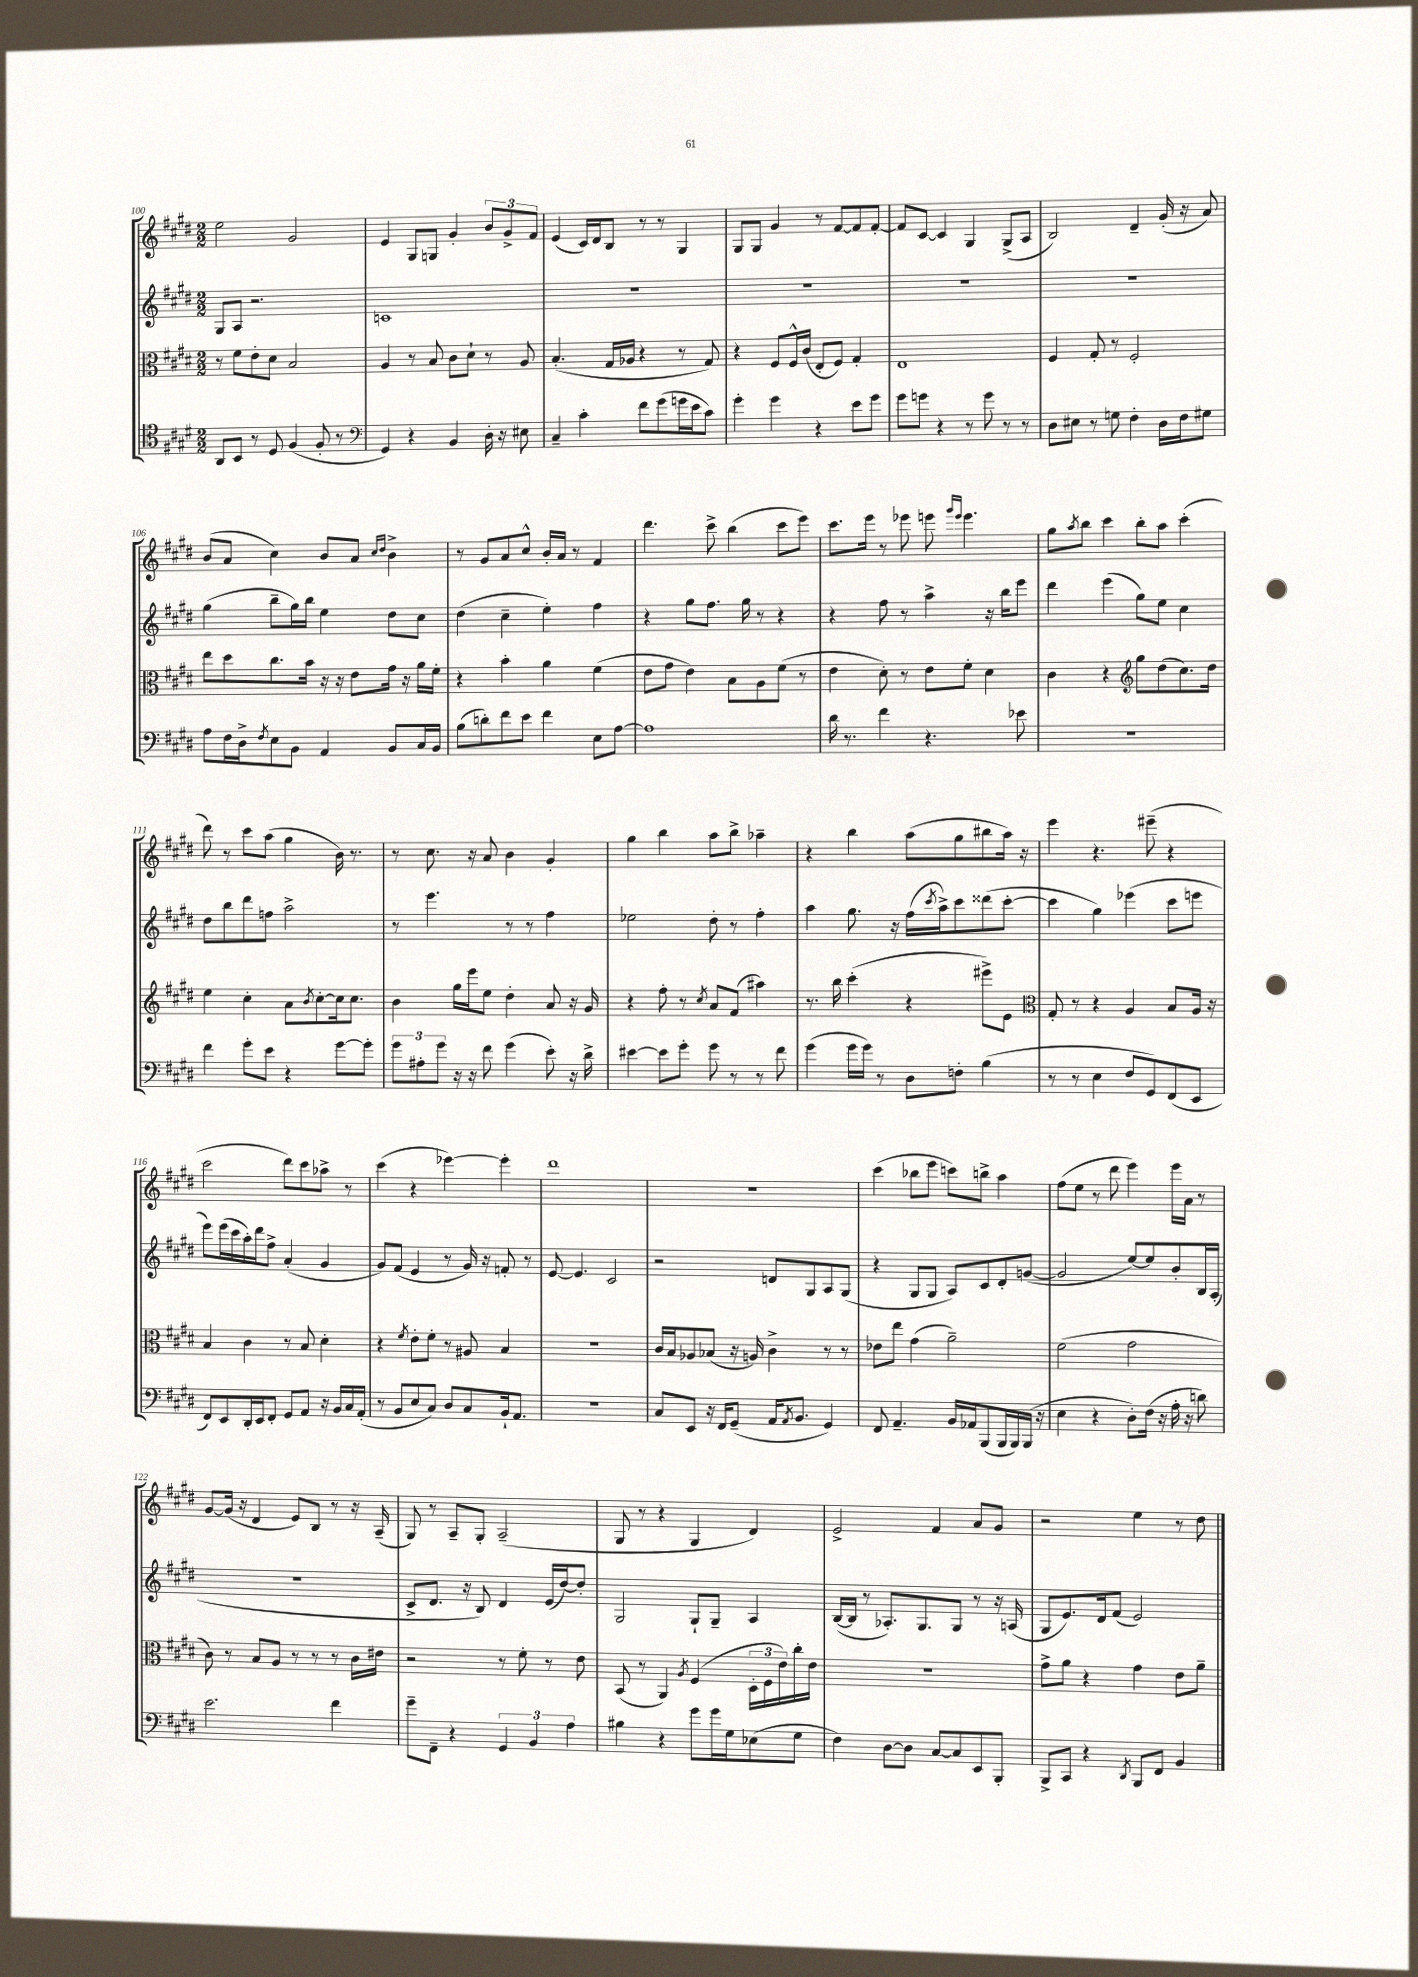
<<
\new StaffGroup <<
\new Staff = "s0" {
    \clef treble \key e \major \numericTimeSignature \time 2/2
    e''2 gis'2 |
    e'4 gis8 g8 gis'4-. \tuplet 3/2 { b'8 gis'8-> fis'8 } |
    e'4( cis'16) dis'16 b8 r8 r8 gis4 |
    gis8 gis8 gis'4 r8 fis'8~ fis'8 fis'8~-. |
    fis'8 cis'8~ cis'4 gis4 gis8->( a8 |
    b2) dis'4-- gis'16-.( r16 a'8) |
    b'8( a'8 cis''4) b'8 a'8 \grace { cis''16 dis''16 } b'4-> |
    r8 gis'8 a'8 cis''8-^ b'16-. a'16 r8 fis'4 |
    dis'''4. cis'''8-> b''4( cis'''8 e'''8) |
    cis'''8. e'''16 r8 ees'''8 e'''8 \grace { gis'''16 e'''16 } e'''4. |
    gis''8 \acciaccatura { a''8 } b''8 cis'''4 b''8-. a''8 cis'''4-.( |
    dis'''8) r8 cis'''8 a''8( gis''4 b'16) r8. |
    r8 cis''8. r16 a'8 b'4 gis'4-. |
    gis''4 b''4 a''8 b''8-> aes''4-- |
    r4 b''4 a''8( gis''8 bis''8 a''16) r16 |
    e'''4 r4. eis'''8--( r4 |
    cis'''2 dis'''8) cis'''8 aes''8-> r8 |
    cis'''4( r4 ees'''4~) ees'''4-. |
    dis'''1 |
    R1 |
    cis'''4( bes''8 e'''8 c'''8) b''8-> a''4 |
    fis''8( e''8 r8 dis'''8 e'''4) e'''16 a'16 r8 |
    gis'8~ gis'16( r16 dis'4 e'8) b8 r8 r16 a16--( |
    gis8) r8 a8-- gis8-. a2--( |
    gis8 r8 r4 gis4 dis'4) |
    e'2-> fis'4 a'8 gis'8 |
    r2 e''4 r8 dis''8 \bar "|." |
}
\new Staff = "s1" {
    \clef treble \key e \major \numericTimeSignature \time 2/2
    gis8 a8 r2. |
    c'1 |
    R1 |
    R1 |
    R1 |
    R1 |
    gis''4( b''8-- gis''16) b''16 e''4 dis''8 cis''8 |
    dis''4( cis''4-- e''4-.) fis''4 |
    r4 gis''8 fis''8. gis''16 r8 r4 |
    r4 fis''8 r8 a''4-> r16 b''16 e'''8 |
    dis'''4 e'''4( gis''8) e''8 cis''4 |
    dis''8 b''8 dis'''8 f''8 a''2-> |
    r8 e'''4. r8 r8 fis''4 |
    ees''2 dis''8-. r8 fis''4-. |
    a''4 gis''8. r16 fis''16( \acciaccatura { cis'''8 } a''16->) cis'''8 disis'''8( cis'''8~-. |
    cis'''4 gis''4) ees'''4( cis'''8 e'''8 |
    e'''8) e'''16( cis'''16 a''16-.) dis'''16 fis''8-> a'4-.( gis'4 |
    gis'8) fis'8( e'4 r8 gis'16) r16 f'8-. r8 |
    e'8~ e'4. cis'2 |
    r2 d'8 gis8 a8 gis8( |
    r4 gis8 gis8 a8) cis'8 dis'8-. g'8~( |
    g'2 e''8~) e''8 b'8-. b16 a16-.( |
    r1 |
    cis'8-> dis'8. r16 b8) dis'4 e'16( dis''16~) dis''8-. |
    gis2 gis8-! gis8-- a4 |
    b16~( b16 r8 aes8.-.) gis8. gis8 r8 r16 a16( |
    gis8 e'8.) dis'16 fis'8( e'2) \bar "|." |
}
\new Staff = "s2" {
    \clef alto \key e \major \numericTimeSignature \time 2/2
    r8 fis'8 e'8-. dis'8 b2 |
    a4 r8 b8 cis'8 dis'8-! r8 a8 |
    b4.-.( gis16 aes16 r4 r8 gis8) |
    r4 fis8 fis16-^ cis'16( e8-. fis8) gis4-. |
    e1 |
    fis4 gis8-. r8 fis2-. |
    e''8 dis''8 cis''8. b'16 r16 r16 e'8 gis'16 r16 a'16 fis'16-. |
    r4 b'4-. a'4 fis'4( |
    e'8 gis'8 e'4) b8 a8 fis'8( r8 |
    e'4 dis'8-.) r8 e'8 fis'8-. dis'4 |
    cis'4 r4 \clef treble gis''8 dis''8( cis''8.) dis''16 |
    e''4 cis''4-. a'8 \acciaccatura { b'8 } cis''8~-. cis''16 cis''8. |
    b'4 gis''16 e'''16 e''8 dis''4-. a'8 r16 gis'16 |
    r4 fis''8-. r8 \acciaccatura { cis''8 } a'8 fis'8( ais''4) |
    r8. b''16 cis'''4-.( r4 eis'''8->) e'8 |
    \clef alto gis8-. r8 r4 a4 b8 a16 r16 |
    b4 cis'4 r8 b8 dis'4-. |
    r4 \acciaccatura { fis'8 } e'8-. fis'8-. r8 ais8 b4 |
    r1 |
    cis'16 b16 aes8 bes8( r16 a16) cis'4-> r8 r8 |
    ees'8 e''8 gis'4( a'2--) |
    fis'2( gis'2 |
    cis'8) r8 b8 a8 r8 r8 r8 cis'16 eis'16 |
    r2 r8 fis'8-. r8 e'8 |
    b,8( r8 a,4) \acciaccatura { a8 } fis4( \tuplet 3/2 { dis16-. fis16 e'16) } cis''16-. e'16 |
    R1 |
    gis'8-> a'8 r4 gis'4 e'8 a'8-- \bar "|." |
}
\new Staff = "s3" {
    \clef tenor \key e \major \numericTimeSignature \time 2/2
    a,8 b,8 r8 dis8 fis4( fis8-. r8 |
    \clef bass gis,4) r4 b,4 dis16-. r16 eis8 |
    cis4-- cis'4-. fis'8 gis'8( g'16 e'16 cis'8) |
    gis'4-. gis'4 r4 e'8 gis'8 |
    gis'8 g'8 r4 r8 g'8 r8 r8 |
    dis8 eis8 r8 g8 fis4-. dis16 fis16 gis8 |
    a8 fis16 dis16-> \acciaccatura { fis8 } e8 b,8 a,4 b,8 cis16 b,16 |
    b8( d'8-.) fis'8 e'8 fis'4 e8 a8~ |
    a1 |
    dis'16 r8. fis'4 r4. ees'8 |
    R1 |
    fis'4 gis'8-. e'8 r4 gis'8~ gis'8-. |
    \tuplet 3/2 { gis'8 ais8-. gis'8 } r16 r16 fis'8 gis'4( e'8-.) r16 dis'16-> |
    eis'4~ eis'8 gis'8-. gis'8 r8 r8 fis'8 |
    gis'4( gis'16 gis'16) r8 dis8 f8-. b4( |
    r8 r8 e4 fis8 gis,8) fis,8( e,8 |
    fis,8) e,8 dis,16-. e,16 fis,8-. gis,8 a,8 r16 b,16 cis16 a,16-.( |
    r8 b,8 e8 cis8) dis8 cis8 b,16-! a,8. |
    r1 |
    cis8 e,8 r16 fis,16 gis,8--( a,16 \acciaccatura { a,8 } b,8. gis,4) |
    fis,8 a,4.-- b,16 aes,16 b,,8( b,,16 b,,16) b,,16( r16 |
    e4 r4 dis8-.) fis16( r16 a16-. r16 d'8) |
    e'2. fis'4 |
    gis'8-- fis,8-- r4 \tuplet 3/2 { gis,4 b,4 a4 } |
    bis4 r4 gis'8 gis'16 gis16 ees8( gis8 |
    fis4) dis8~ dis8 cis8~ cis8 e,8 b,,8-. |
    b,,8-> cis,8 r4 \acciaccatura { dis,8 } b,,8 fis,8 b,4 \bar "|." |
}
>>
>>
\layout { \context { \Score currentBarNumber = #100 } }
